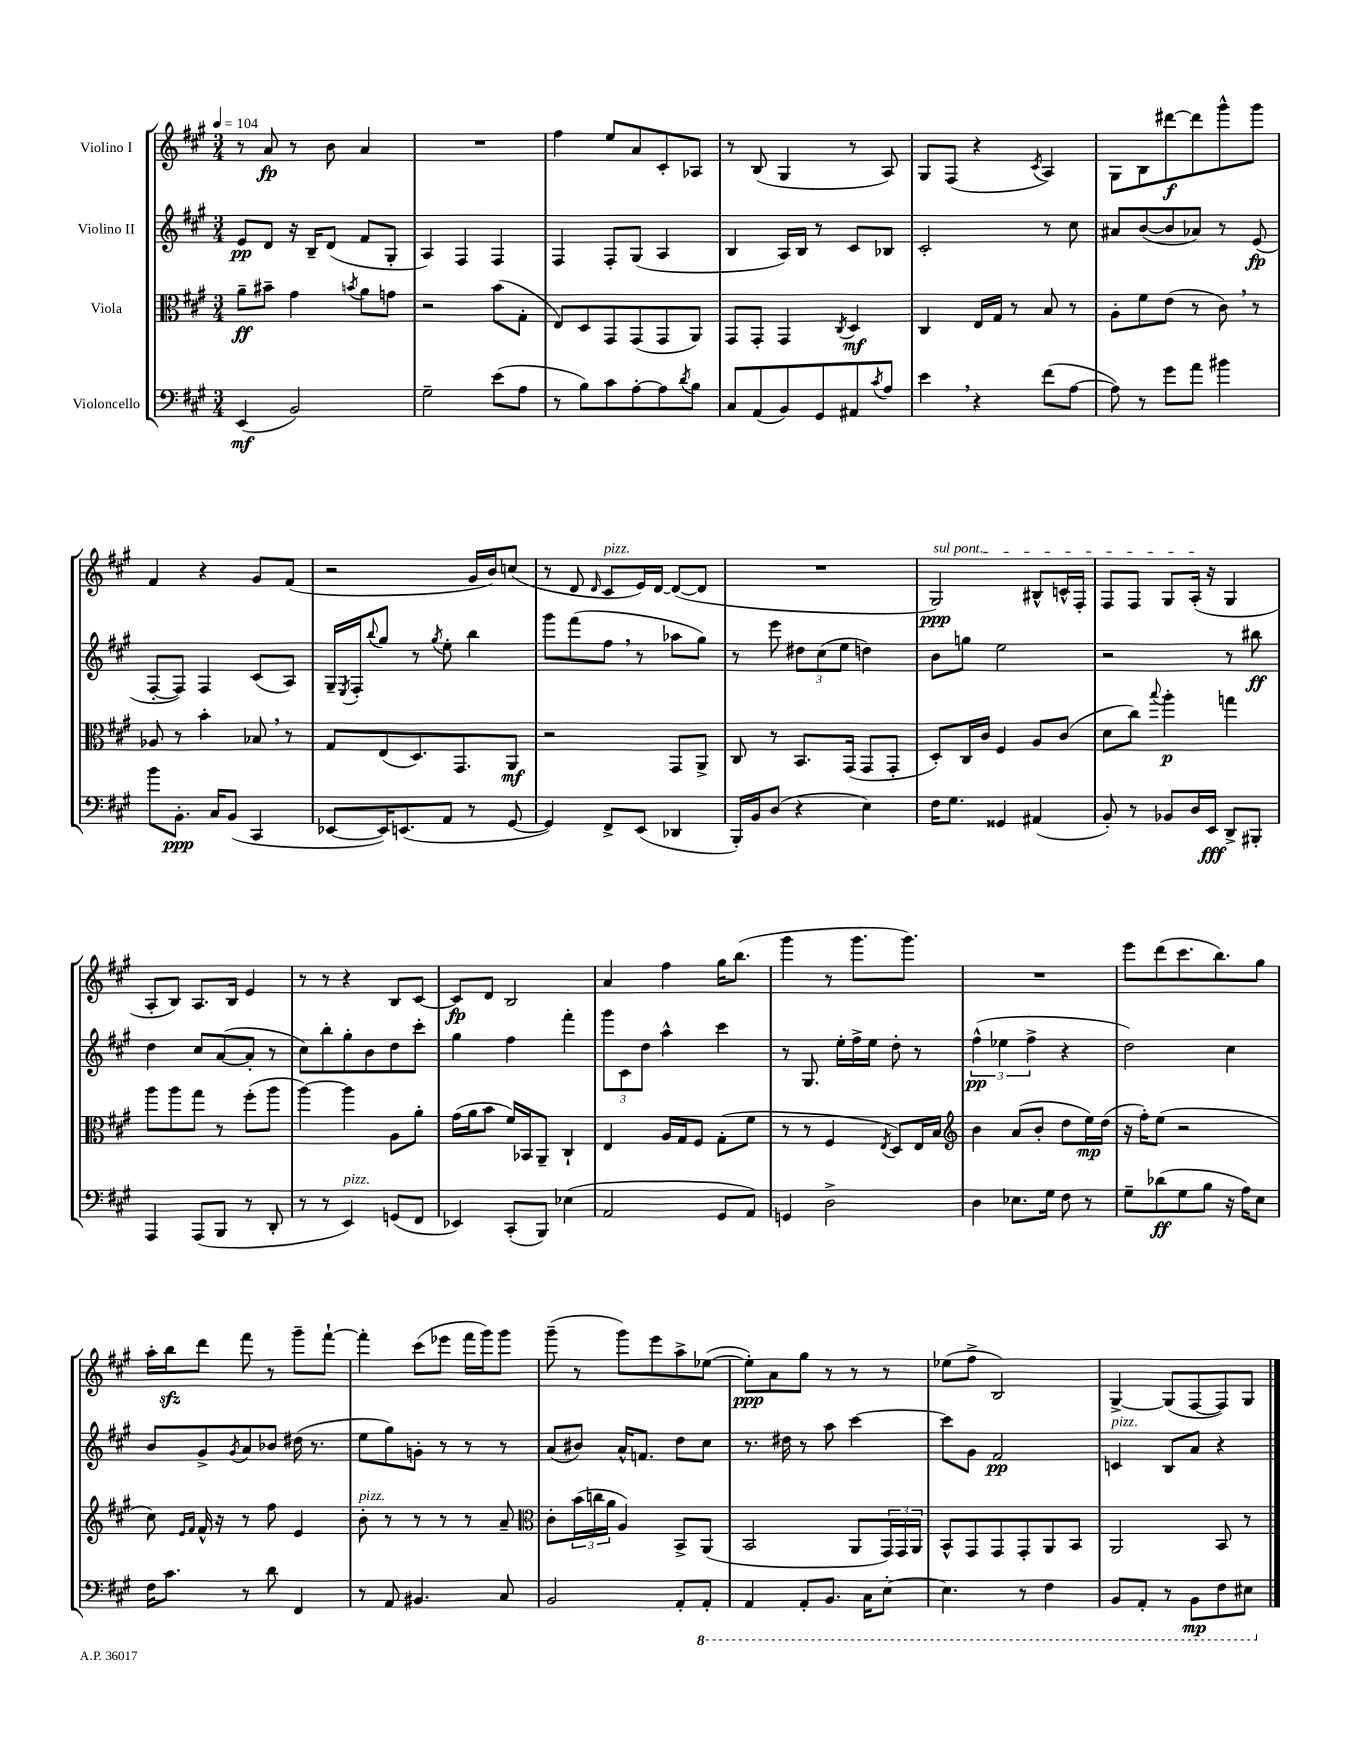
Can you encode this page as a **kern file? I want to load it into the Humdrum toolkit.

**kern	**dynam	**kern	**dynam	**kern	**dynam	**kern	**dynam
*part4	*part4	*part3	*part3	*part2	*part2	*part1	*part1
*staff4	*staff4	*staff3	*staff3	*staff2	*staff2	*staff1	*staff1
*I"Violoncello	*	*I"Viola	*	*I"Violino II	*	*I"Violino I	*
*clefF4	*	*clefC3	*	*clefG2	*	*clefG2	*
*k[f#c#g#]	*	*k[f#c#g#]	*	*k[f#c#g#]	*	*k[f#c#g#]	*
*M3/4	*	*M3/4	*	*M3/4	*	*M3/4	*
*MM104	*	*MM104	*	*MM104	*	*MM104	*
=1	=1	=1	=1	=1	=1	=1	=1
(4EE/	mf	8a~\L	ff	8e/L	pp	8r	.
.	.	8b#X~\J	.	8d/J	.	8a/	fp
2BB/)	.	4g#\	.	16r	.	8r	.
.	.	.	.	16B~/KL	.	.	.
.	.	.	.	(8d/J	.	8b\	.
.	.	8qbn/	.	.	.	.	.
.	.	8a\L	.	8f#/L	.	4a/	.
.	.	8gn\J	.	8G#'/J	.	.	.
=2	=2	=2	=2	=2	=2	=2	=2
2G#~\	.	2r	.	4A/)	.	2.r	.
.	.	.	.	4F#/	.	.	.
(8e\L	.	(8b\L	.	4F#/	.	.	.
8A\J	.	8G#'\J	.	.	.	.	.
=3	=3	=3	=3	=3	=3	=3	=3
8r	.	8E/L)	.	4F#/	.	4ff#\	.
8B\L)	.	8D/	.	.	.	.	.
8c#\	.	8GG#/	.	8F#'/L	.	8ee/L	.
[8A'\	.	(8GG#/	.	(8G#/J	.	8a/	.
8A\]	.	8GG#/	.	4A/	.	8c#'/	.
8qd/	.	.	.	.	.	.	.
8B\J	.	8AA/J)	.	.	.	8A-X/J	.
=4	=4	=4	=4	=4	=4	=4	=4
8C#/L	.	8GG#/L	.	4B/	.	8r	.
(8AA/	.	8GG#'/J	.	.	.	(8B/	.
8BB/)	.	4GG#/	.	16A/LL)	.	4G#/	.
.	.	.	.	16B/JJ	.	.	.
8GG#/	.	.	.	8r	.	.	.
.	.	8qC#/	.	.	.	.	.
8AA#X/	.	4D/	mf	8c#/L	.	8r	.
8qc#/	.	.	.	.	.	.	.
8A/J	.	.	.	8B-X/J	.	8A/)	.
=5	=5	=5	=5	=5	=5	=5	=5
4e,\	.	4C#/	.	2c#'/	.	8G#/L	.
.	.	.	.	.	.	(8F#/J	.
4r	.	16E/LL	.	.	.	4r	.
.	.	16G#/JJ	.	.	.	.	.
.	.	8r	.	.	.	.	.
.	.	.	.	.	.	8qc#/	.
(8f#\L	.	8B/	.	8r	.	4A/)	.
[8A\J	.	8r	.	8cc#\	.	.	.
=6	=6	=6	=6	=6	=6	=6	=6
8A\])	.	8A'\L	.	8a#X/L	.	8G#\L	.
8r	.	8f#\	.	([8b/	.	8B\	.
8g#\L	.	(8e\J	.	8b/]	.	[8ddd#X\	f
8a\J	.	8r	.	8a-X/J)	.	8ddd#\]	.
4b#X\	.	8c#,\)	.	8r	.	8ggg#^^\	.
.	.	8r	.	(8e/	fp	8ggg#\J	.
!!LO:LB:g=z
=7	=7	=7	=7	=7	=7	=7	=7
8b\L	.	8A-X/	.	[8F#'/L	.	4f#/	.
8.BB'\J	ppp	8r	.	8F#/J])	.	.	.
.	.	4b'\	.	4F#/	.	4r	.
16C#/KL	.	.	.	.	.	.	.
(8BB/J	.	.	.	.	.	.	.
4CC#/	.	8B-X,/	.	(8c#/L	.	8g#/L	.
.	.	8r	.	8A/J)	.	(8f#/J	.
=8	=8	=8	=8	=8	=8	=8	=8
[8EE-X/L	.	8G#/L	.	16G#~/LL	.	2r	.
.	.	.	.	8qE/	.	.	.
.	.	.	.	16F#'/J	.	.	.
.	.	.	.	8qqbb/	.	.	.
16EE-/K])	.	(8E/	.	8gg#/J	.	.	.
(8.EEn/	.	.	.	.	.	.	.
.	.	8.D/)	.	8r	.	.	.
.	.	.	.	8qgg#/	.	.	.
8AA/J	.	.	.	8ee'\	.	.	.
.	.	8.GG#/	.	.	.	.	.
8r	.	.	.	4bb\	.	16g#/LL	.
.	.	.	.	.	.	16b/J)	.
[8GG#/	.	8AA/J	mf	.	.	(8ccn/J	.
=9	=9	=9	=9	=9	=9	=9	=9
4GG#/])	.	2r	.	8ggg#\L	.	8r	.
.	.	.	.	(8fff#\	.	8d/	.
.	.	.	.	.	.	16qqd/	.
!	!	!	!	!	!	!LO:TX:a:i:t=pizz.	!
8FF#^/L	.	.	.	8ff#,\J	.	8c#/L	.
(8EE/J	.	.	.	8r	.	16e/L)	.
.	.	.	.	.	.	[16d/JJ	.
4DD-X/	.	8GG#/L	.	8aa-X\L	.	(8d/L_	.
.	.	8AA^/J	.	8gg#\J)	.	8d/J]	.
=10	=10	=10	=10	=10	=10	=10	=10
16BBB'/LL)	.	8C#/	.	8r	.	2.r	.
16BB/J	.	.	.	.	.	.	.
(8D/J	.	8r	.	8eee\	.	.	.
4r	.	8.BB/L	.	12dd#X\L	.	.	.
.	.	.	.	(12cc#\	.	.	.
.	.	.	.	12ee\J	.	.	.
.	.	(16GG#/Jk	.	.	.	.	.
4E\)	.	8GG#/L	.	4ddn\)	.	.	.
.	.	8GG#'/J	.	.	.	.	.
=11	=11	=11	=11	=11	=11	=11	=11
!	!	!	!	!	!	!LO:TX:a:i:t=sul pont.	!
16F#\KL	.	8D'/L)	.	8b\L	.	2G#/)	ppp
8.G#\J	.	.	.	.	.	.	.
.	.	16C#/L	.	8ggn\J	.	.	.
.	.	16c#/JJ	.	.	.	.	.
4GG##X/	.	4F#/	.	2ee\	.	.	.
(4AA#X/	.	8A/L	.	.	.	8B#X^^/L	.
.	.	(8c#/J	.	.	.	16cn^^/L	.
.	.	.	.	.	.	16F#'/JJ	.
=12	=12	=12	=12	=12	=12	=12	=12
8BB'/)	.	8d\L	.	2r	.	8F#/L	.
8r	.	8cc#\J)	.	.	.	8F#/J	.
.	.	8qqbb/	.	.	.	.	.
8BB-X/L	.	4aa'\	p	.	.	8G#/L	.
16D/L	.	.	.	.	.	(16A'/Jk	.
16EE/JJ	fff	.	.	.	.	16r	.
8DD^/L	.	4ggn\	.	8r	.	4G#/	.
8BBB#X'/J	.	.	.	8bb#X\	ff	.	.
!!LO:LB:g=z
=13	=13	=13	=13	=13	=13	=13	=13
4AAA/	.	8aa\L	.	4dd\	.	8A'/L	.
.	.	8aa\	.	.	.	8B/J)	.
(8AAA/L	.	8gg#\J	.	8cc#/L	.	8.A/L	.
8BBB/J	.	8r	.	([8a/	.	.	.
.	.	.	.	.	.	16B/Jk	.
8r	.	(8ff#'\L	.	8a'/J]	.	4e/	.
8DD'/	.	8aa\J	.	8r	.	.	.
=14	=14	=14	=14	=14	=14	=14	=14
8r	.	[4aa\)	.	8cc#\L)	.	8r	.
8r	.	.	.	8bb'\	.	8r	.
!LO:TX:a:i:t=pizz.	!	!	!	!	!	!	!
4EE/)	.	4aa\]	.	8gg#'\	.	4r	.
.	.	.	.	8b\	.	.	.
(8GGn/L	.	8A\L	.	8dd\	.	8B/L	.
8FF#/J	.	8a'\J	.	8ccc#'\J	.	[8c#/J	.
=15	=15	=15	=15	=15	=15	=15	=15
4EE-X/)	.	(16g#\LL	.	4gg#\	.	8c#/L]	fp
.	.	16a\J	.	.	.	.	.
.	.	8b\J	.	.	.	8d/J	.
(8CC#'/L	.	16f#/LL)	.	4ff#\	.	2B/	.
.	.	16BB-X/J	.	.	.	.	.
8BBB/J)	.	8AA~/J	.	.	.	.	.
(4E-X\	.	4C#`/	.	4fff#'\	.	.	.
=16	=16	=16	=16	=16	=16	=16	=16
2AA/	.	4E/	.	12ggg#\L	.	4a/	.
.	.	.	.	12c#\	.	.	.
.	.	.	.	12dd\J	.	.	.
.	.	16A/LL	.	4aa^^\	.	4ff#\	.
.	.	16G#/J	.	.	.	.	.
.	.	8F#/J	.	.	.	.	.
8GG#/L	.	(8G#'\L	.	4ccc#\	.	16gg#\KL	.
.	.	.	.	.	.	(8.bb\J	.
8AA/J)	.	8f#\J	.	.	.	.	.
=17	=17	=17	=17	=17	=17	=17	=17
4GGn/	.	8r	.	8r	.	4ggg#\	.
.	.	8r	.	8.G#/	.	.	.
2D^\	.	4F#/	.	.	.	8r	.
.	.	.	.	16ee'\LL	.	.	.
.	.	.	.	16ff#^\	.	8.ggg#\L	.
.	.	.	.	16ee\JJ	.	.	.
.	.	8qE/	.	.	.	.	.
.	.	8D/L)	.	8dd'\	.	.	.
.	.	.	.	.	.	8.ggg#\J)	.
.	.	16E/L	.	8r	.	.	.
.	.	16B/JJ	.	.	.	.	.
=18	=18	=18	=18	=18	=18	=18	=18
*	*	*clefG2	*	*	*	*	*
4D\	.	4b\	.	(6ff#^^\	pp	2.r	.
.	.	.	.	6ee-X\	.	.	.
8.E-X\L	.	(8a/L	.	.	.	.	.
.	.	.	.	6ff#^\	.	.	.
.	.	8b'/J	.	.	.	.	.
16G#\Jk	.	.	.	.	.	.	.
8F#\	.	8dd\L	.	4r	.	.	.
8r	.	16ee\L)	mp	.	.	.	.
.	.	(16dd\JJ	.	.	.	.	.
=19	=19	=19	=19	=19	=19	=19	=19
8G#~\L	.	16r	.	2dd\)	.	8eee\L	.
.	.	16ff#'\KL)	.	.	.	.	.
(8d-X\	ff	(8ee\J	.	.	.	(8ddd\	.
8G#\	.	2r	.	.	.	8.ccc#\	.
8B\J	.	.	.	.	.	.	.
.	.	.	.	.	.	8.bb\)	.
16r	.	.	.	4cc#\	.	.	.
16A\KL)	.	.	.	.	.	.	.
8E\J	.	.	.	.	.	8gg#\J	.
!!LO:LB:g=z
=20	=20	=20	=20	=20	=20	=20	=20
16F#\KL	.	8cc#\)	.	8b/L	.	16aa'\LL	.
8.c#\J	.	.	.	.	.	16bbzz\J	.
.	.	16qqe/LL	.	.	.	.	.
.	.	16qqf#/JJ	.	.	.	.	.
.	.	16f#^^/	.	8g#^/	.	8ddd\J	.
.	.	16r	.	.	.	.	.
.	.	.	.	8qg#/	.	.	.
8r	.	8r	.	8a/	.	8fff#\	.
8d\	.	8ff#\	.	8b-X/J	.	8r	.
4FF#/	.	4e/	.	(16dd#X\	.	8ggg#~\L	.
.	.	.	.	8.r	.	.	.
.	.	.	.	.	.	[8fff#`\J	.
=21	=21	=21	=21	=21	=21	=21	=21
!	!	!LO:TX:a:i:t=pizz.	!	!	!	!	!
8r	.	8b'\	.	8ee\L	.	4fff#'\]	.
8AA/	.	8r	.	8gg#\)	.	.	.
4.BB#X/	.	8r	.	8gn'\J	.	(8ccc#\L	.
.	.	8r	.	8r	.	8eee-X\J	.
.	.	8r	.	8r	.	16fff#\LL	.
.	.	.	.	.	.	16ggg#\J)	.
8C#/	.	8a~/	.	8r	.	8ggg#\J	.
=22	=22	=22	=22	=22	=22	=22	=22
*	*	*clefC3	*	*	*	*	*
2BB/	.	8c#'\L	.	(8a/L	.	(8ggg#~\	.
.	.	(24b\L	.	8b#X/J)	.	8r	.
.	.	24ccn\	.	.	.	.	.
.	.	24a\JJ	.	.	.	.	.
.	.	4A/)	.	16a^^/KL	.	8ggg#\L)	.
.	.	.	.	8.fn/J	.	.	.
.	.	.	.	.	.	8eee\	.
8AA'/L	.	8BB^/L	.	8dd\L	.	8aa^\	.
*8ba	*	*	*	*	*	*	*
8AAA'/J	.	(8AA/J	.	8cc#\J	.	([8ee-X\J	.
=23	=23	=23	=23	=23	=23	=23	=23
4AAA/	.	2BB/	.	8.r	.	8ee-'\L])	ppp
.	.	.	.	.	.	8a\	.
.	.	.	.	16dd#X\	.	.	.
8AAA'/L	.	.	.	8r	.	8gg#\J	.
8.BBB/J	.	.	.	8aa\	.	8r	.
.	.	8AA/L	.	[4ccc#\	.	8r	.
16CC#\KL	.	.	.	.	.	.	.
[8EE'\J	.	24GG#/L)	.	.	.	8r	.
.	.	24GG#/	.	.	.	.	.
.	.	24AA/JJ	.	.	.	.	.
=24	=24	=24	=24	=24	=24	=24	=24
4.EE\]	.	8BB^^/L	.	8ccc#\L]	.	(8ee-X\L	.
.	.	8GG#/	.	8g#\J	.	8ff#^\J	.
.	.	8GG#/	.	2f#/	pp	2B/)	.
8r	.	8GG#'/	.	.	.	.	.
4FF#\	.	8AA/	.	.	.	.	.
.	.	8BB/J	.	.	.	.	.
=25	=25	=25	=25	=25	=25	=25	=25
!	!	!	!	!LO:TX:a:i:t=pizz.	!	!	!
8BBB/L	.	2AA/	.	4cn/	.	[4G#^/	.
8AAA'/J	.	.	.	.	.	.	.
8r	.	.	.	8B/L	.	(8G#/L]	.
8BBB\L	mp	.	.	8a/J	.	[8F#/	.
8FF#\	.	8BB/	.	4r	.	8F#/])	.
8EE#X\J	.	8r	.	.	.	8G#/J	.
*X8ba	*	*	*	*	*	*	*
==	==	==	==	==	==	==	==
*-	*-	*-	*-	*-	*-	*-	*-
